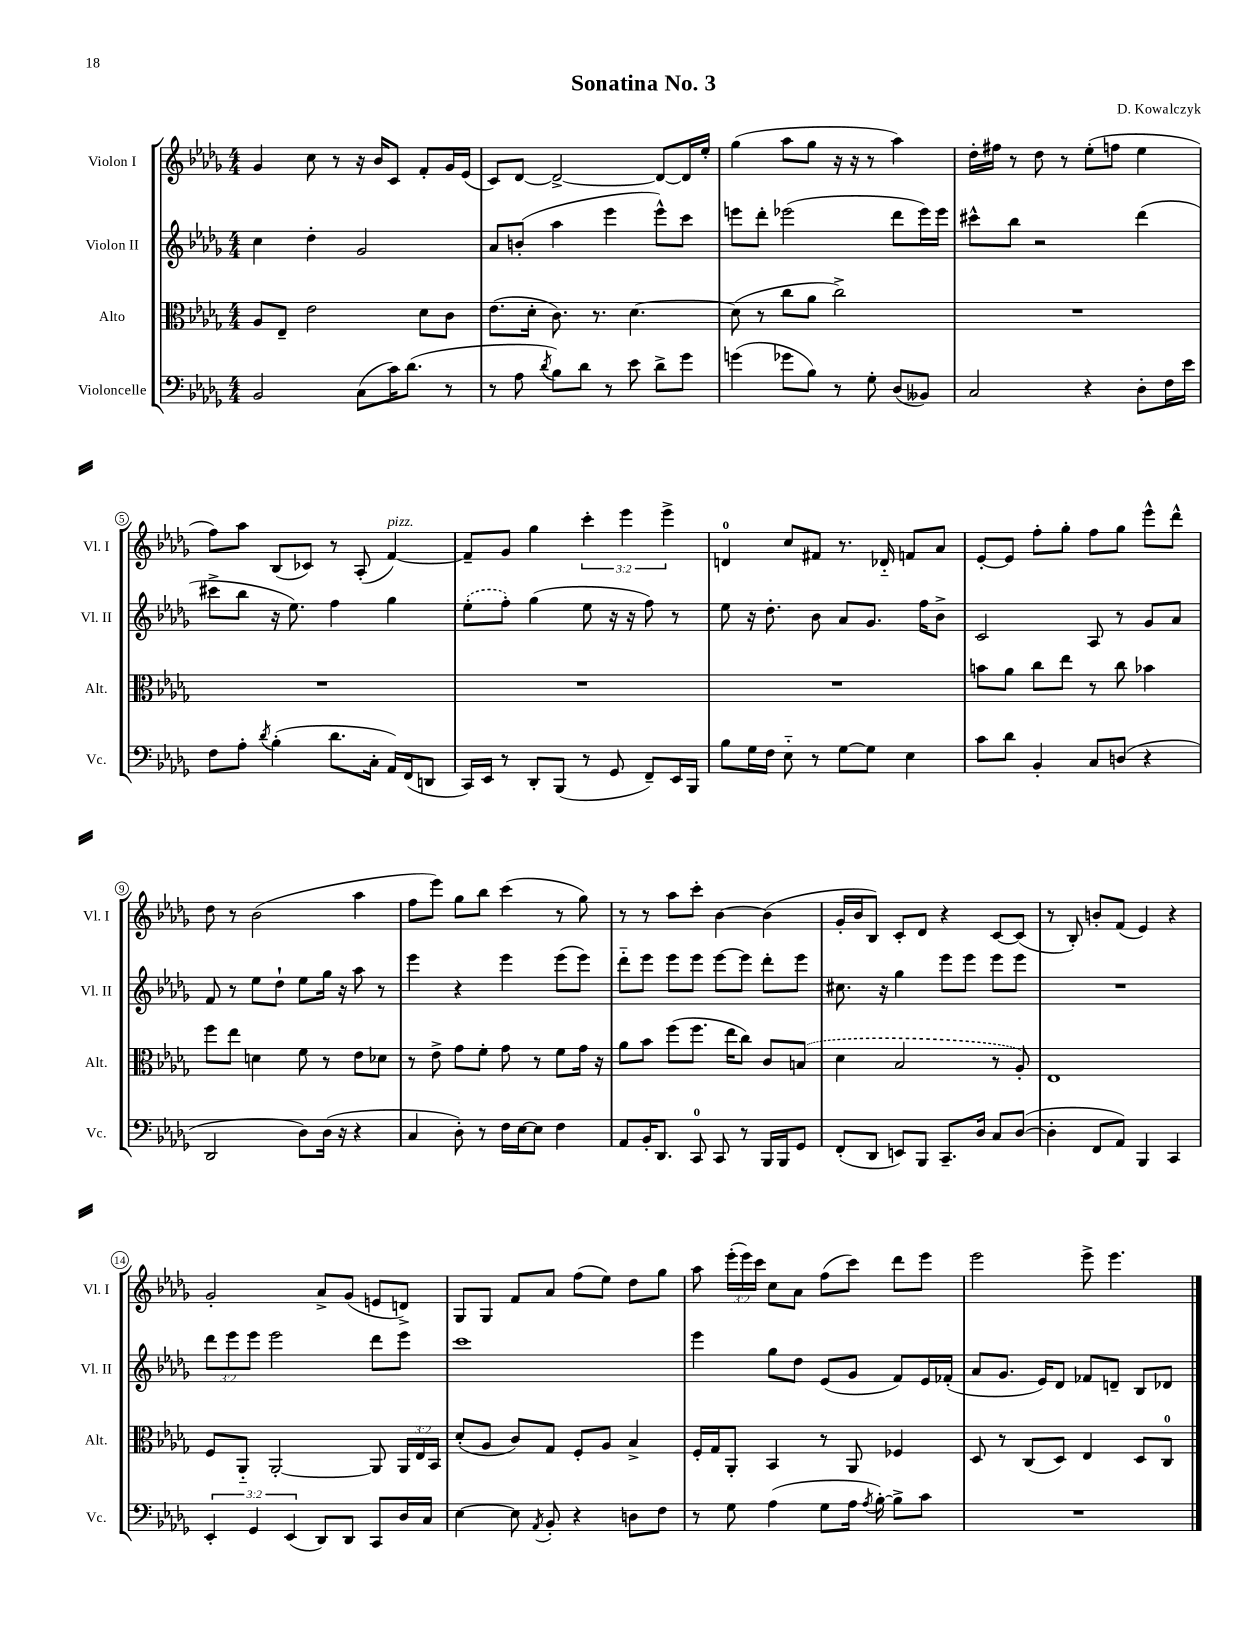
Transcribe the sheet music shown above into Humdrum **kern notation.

**kern	**kern	**kern	**kern
*staff4	*staff3	*staff2	*staff1
*clefF4	*clefC3	*clefG2	*clefG2
*k[b-e-a-d-g-]	*k[b-e-a-d-g-]	*k[b-e-a-d-g-]	*k[b-e-a-d-g-]
*M4/4	*M4/4	*M4/4	*M4/4
2BB-	8A-	4cc	4g-
.	8E-~	.	.
.	2e-	4dd-'	8cc
.	.	.	8r
(8C	.	2g-	16r
.	.	.	16b-
16c)	.	.	8c
(8.d-	.	.	.
.	8d-	.	8f'
8r	8c	.	16g-
.	.	.	(16e-
=	=	=	=
8r	(8.e-	8a-	8c)
8A-	.	(8b'	[8d-
.	16d-'	.	.
8qd-	.	.	.
8B-)	8.c)	4aa-	2d-^_
8d-	.	.	.
.	8.r	.	.
8r	.	4eee-	.
8e-	[4.d-	.	.
8d-^	.	8eee-^^)	8d-_
8g-	.	8ccc	16d-]
.	.	.	16ee-'
=	=	=	=
(4g	(8d-]	8eee	(4gg-
.	8r	8ddd-'	.
8g-	8cc	(2eee-	8aa-
8B-)	8a-	.	8gg-
8r	2cc^)	.	16r
.	.	.	16r
8G-'	.	.	8r
(8D-	.	8ddd-	4aa-)
8BB--)	.	16eee-)	.
.	.	16eee-	.
=	=	=	=
2C	1r	8ccc#^^	16dd-'
.	.	.	16ff#
.	.	8bb-	8r
.	.	2r	8dd-
.	.	.	8r
4r	.	.	(8ee-'
.	.	.	8ff
8D-'	.	(4ddd-	4ee-
16F	.	.	.
16e-	.	.	.
=	=	=	=
8F	1r	8ccc#^	8ff)
8A-'	.	8bb-	8aa-
8qd-	.	.	.
(4B-'	.	16r	(8B-
.	.	8.ee-)	.
.	.	.	8c-)
8.d-	.	4ff	8r
.	.	.	(8A-'
16C'	.	.	.
16AA-)	.	4gg-	[4f)
(16FF	.	.	.
8DD	.	.	.
=	=	=	=
16CC)	1r	(8ee-'	8f~]
16EE-	.	.	.
8r	.	8ff')	8g-
8DD-'	.	(4gg-	4gg-
(8BBB-	.	.	.
8r	.	8ee-	6ccc'
8GG-	.	16r	.
.	.	.	6eee-
.	.	16r	.
8FF~)	.	8ff)	.
.	.	.	6eee-^
16EE-	.	8r	.
16BBB-	.	.	.
=	=	=	=
8B-	1r	8ee-	4d
16G-	.	16r	.
16F	.	8.dd-'	.
8E-'~	.	.	8cc
8r	.	8b-	8f#
[8G-	.	8a-	8.r
8G-]	.	8.g-	.
.	.	.	16d-'~
4E-	.	.	8f
.	.	16ff	.
.	.	8b-^	8a-
=	=	=	=
8c	8b	2c	[8e-'
8d-	8a-	.	8e-]
4BB-'	8cc	.	8ff'
.	8ee-	.	8gg-'
8C	8r	8A-	8ff
(8D	8cc	8r	8gg-
4r	4b-	8g-	8eee-^^
.	.	8a-	8ddd-^^
=	=	=	=
2DD-	8ff	8f	8dd-
.	8ee-	8r	8r
.	4d	8ee-	(2b-
.	.	8dd-`	.
8D-)	8f	8ee-	.
(16D-	8r	16gg-	.
16r	.	16r	.
4r	8e-	8aa-	4aa-
.	8d-	8r	.
=	=	=	=
4C	8r	4eee-	8ff
.	8e-^	.	8eee-)
8D-')	8g-	4r	8gg-
8r	8f'	.	8bb-
16F	8g-	4eee-	(4ccc
[16E-	.	.	.
8E-]	8r	.	.
4F	8f	(8eee-	8r
.	16g-	8eee-)	8gg-)
.	16r	.	.
=	=	=	=
8AA-	8a-	8ddd-'~	8r
16BB-'	8b-	8eee-	8r
8.DD-	.	.	.
.	(8ff	8eee-	8aa-
8CC	8.ff	8eee-	8ccc'
8CC	.	[8eee-	[4b-
.	16ee-	.	.
8r	8cc)	8eee-]	.
16BBB-	8c	8ddd-'	(4b-]
16BBB-	.	.	.
8GG-	(8B	8eee-	.
=	=	=	=
(8FF'	4d-	8.cc#	16g-'
.	.	.	16b-
8DD-	.	.	8B-)
.	.	16r	.
8EE)	2B-	4gg-	8c'
8BBB-	.	.	8d-
8.CC~	.	8eee-	4r
.	.	8eee-	.
16D-	.	.	.
8C	8r	8eee-	[8c
([8D-	8A-')	8eee-	(8c]
=	=	=	=
4D-']	1E-	1r	8r
.	.	.	8B-')
8FF	.	.	8b'
8AA-)	.	.	(8f
4BBB-	.	.	4e-)
4CC	.	.	4r
=	=	=	=
6EE-'	8F	12ddd-	2g-'
.	.	12eee-	.
.	8AA-'~	.	.
6GG-	.	12eee-	.
.	[2AA-'	2eee-	.
(6EE-	.	.	.
8DD-)	.	.	8a-^
8DD-	.	.	(8g-
8CC	8AA-]	8ddd-	8e
16D-	24AA-	8eee-	8d^)
.	24E-	.	.
16C	.	.	.
.	24BB-	.	.
=	=	=	=
[4E-	(8d-'	1ccc	8G-
.	8A-	.	8G-
8E-]	8c)	.	8f
8qAA-	.	.	.
8BB-'	8G-	.	8a-
4r	8F'	.	(8ff
.	8A-	.	8ee-)
8D	4B-^	.	8dd-
8F	.	.	8gg-
=	=	=	=
8r	16F'	4eee-	8aa-
.	16G-	.	.
8G-	8AA-'	.	(24eee-'
.	.	.	24eee-)
.	.	.	24ccc
(4A-	4BB-	8gg-	8cc
.	.	8dd-	8a-
8G-	8r	(8e-	(8ff
16A-	8AA-	8g-	8ccc)
8qA-	.	.	.
[16B-')	.	.	.
8B-^]	4F-	8f)	8ddd-
8c	.	16e-	8eee-
.	.	(16f-'	.
=	=	=	=
1r	8D-	8a-	2eee-
.	8r	8.g-	.
.	(8C	.	.
.	.	16e-)	.
.	8D-)	8d-	.
.	4E-	8f-	8eee-^
.	.	8d~	4.eee-
.	8D-	8B-	.
.	8C	8d-	.
==	==	==	==
*-	*-	*-	*-
